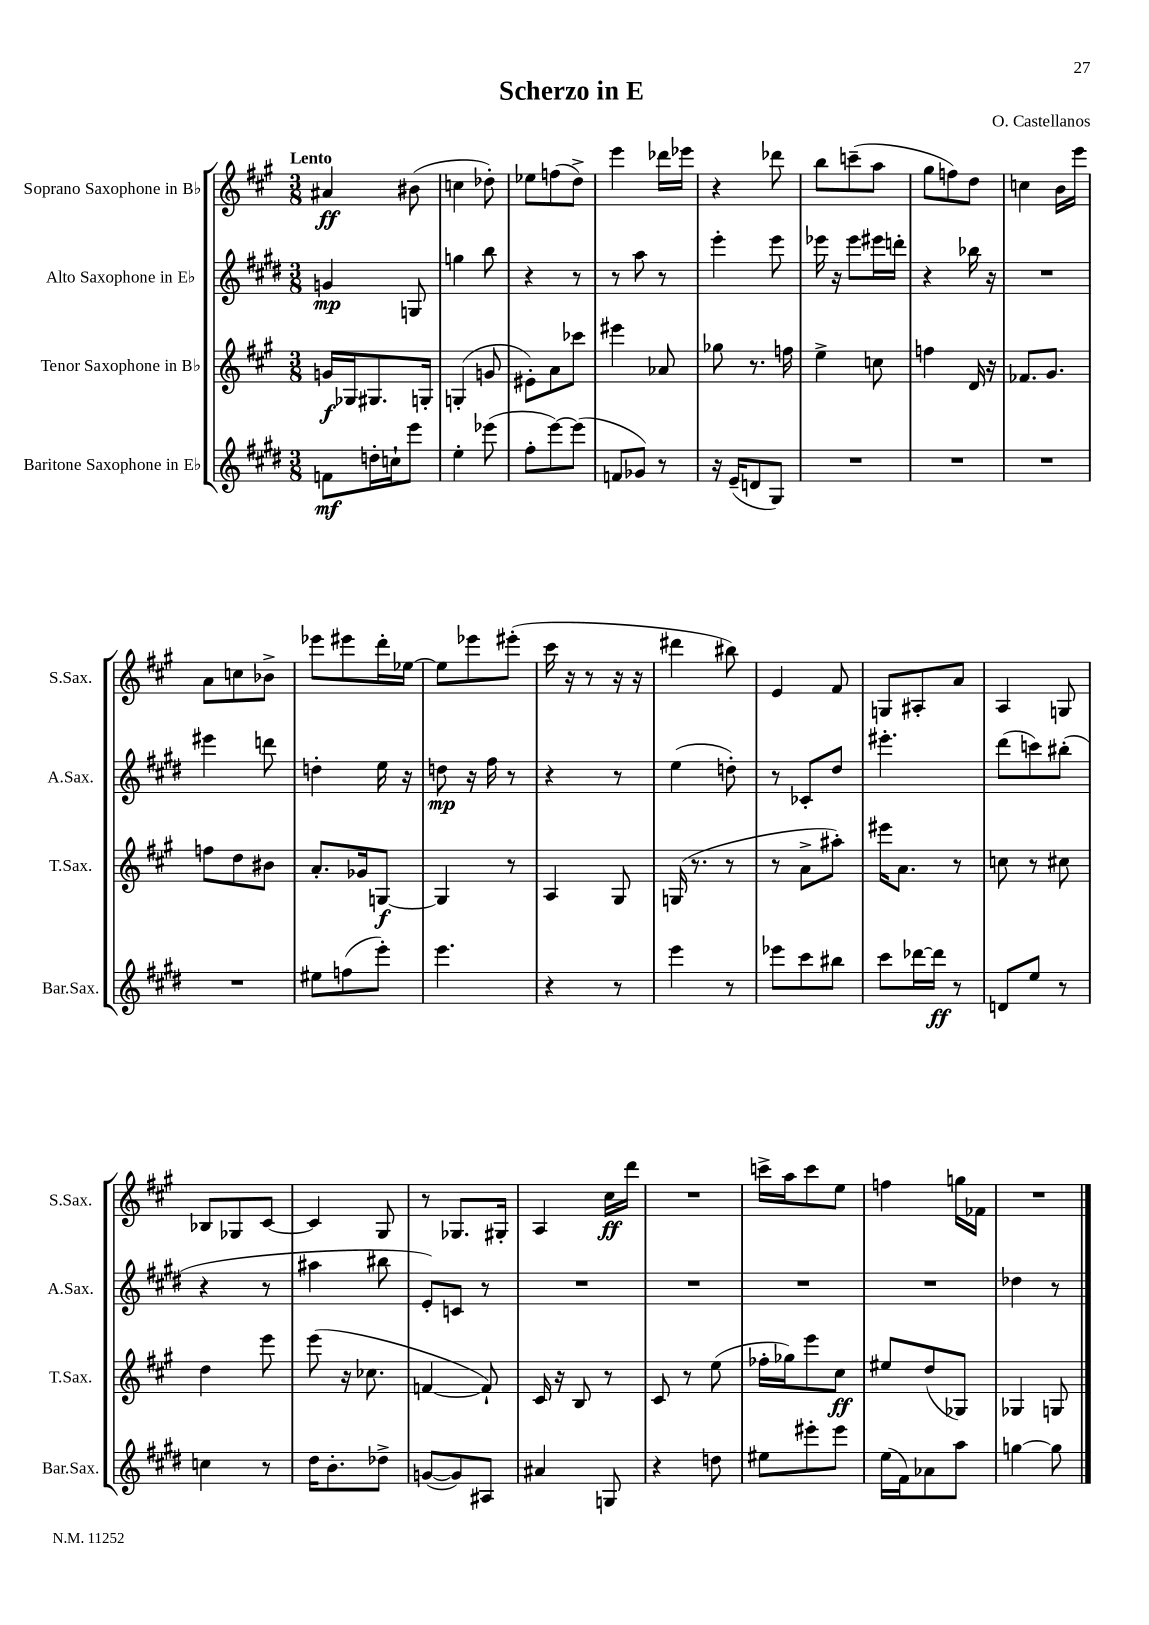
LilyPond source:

\header { title = "Scherzo in E" composer = "O. Castellanos" }
<<
\new StaffGroup <<
\new Staff = "s0" \with { instrumentName = "Soprano Saxophone in Bb" shortInstrumentName = "S.Sax." } {
    \clef treble \key a \major \numericTimeSignature \time 3/8 \tempo "Lento"
    ais'4\ff bis'8( |
    c''4 des''8-.) |
    ees''8 f''8( d''8->) |
    e'''4 des'''16 ees'''16 |
    r4 des'''8 |
    b''8 c'''8--( a''8 |
    gis''8 f''8) d''8 |
    c''4 b'16 e'''16 |
    a'8 c''8 bes'8-> |
    ees'''8 eis'''8 d'''16-. ees''16~ |
    ees''8 ees'''8 eis'''8-.( |
    cis'''16 r16 r8 r16 r16 |
    dis'''4 bis''8) |
    e'4 fis'8 |
    g8 ais8-. a'8 |
    a4 g8 |
    bes8 ges8 cis'8~ |
    cis'4 gis8 |
    r8 ges8. gis16-. |
    a4 cis''16\ff d'''16 |
    R4. |
    c'''16-> a''16 c'''8 e''8 |
    f''4 g''16 fes'16 |
    R4. \bar "|." |
}
\new Staff = "s1" \with { instrumentName = "Alto Saxophone in Eb" shortInstrumentName = "A.Sax." } {
    \clef treble \key e \major \numericTimeSignature \time 3/8
    g'4\mp g8 |
    g''4 b''8 |
    r4 r8 |
    r8 a''8 r8 |
    e'''4-. e'''8 |
    ees'''16 r16 ees'''8 eis'''16 d'''16-. |
    r4 bes''16 r16 |
    R4. |
    eis'''4 d'''8 |
    d''4-. e''16 r16 |
    d''8\mp r16 fis''16 r8 |
    r4 r8 |
    e''4( d''8-.) |
    r8 ces'8-. dis''8 |
    eis'''4.-. |
    dis'''8( c'''8) bis''8-.( |
    r4 r8 |
    ais''4 bis''8 |
    e'8-.) c'8 r8 |
    R4. |
    R4. |
    R4. |
    R4. |
    des''4 r8 \bar "|." |
}
\new Staff = "s2" \with { instrumentName = "Tenor Saxophone in Bb" shortInstrumentName = "T.Sax." } {
    \clef treble \key a \major \numericTimeSignature \time 3/8
    g'16\f ges16 gis8. g16-. |
    g4-.( g'8 |
    eis'8-.) a'8 ces'''8 |
    eis'''4 aes'8 |
    ges''8 r8. f''16 |
    e''4-> c''8 |
    f''4 d'16 r16 |
    fes'8. gis'8. |
    f''8 d''8 bis'8 |
    a'8.-. ges'16 g8~\f |
    g4 r8 |
    a4 gis8 |
    g16( r8. r8 |
    r8 a'8-> ais''8-.) |
    eis'''16 a'8. r8 |
    c''8 r8 cis''8 |
    d''4 e'''8 |
    e'''8( r16 ces''8. |
    f'4~ f'8-!) |
    cis'16 r16 b8 r8 |
    cis'8 r8 e''8( |
    fes''16-. ges''16) e'''8 cis''8\ff |
    eis''8 d''8( ges8) |
    ges4 g8 \bar "|." |
}
\new Staff = "s3" \with { instrumentName = "Baritone Saxophone in Eb" shortInstrumentName = "Bar.Sax." } {
    \clef treble \key e \major \numericTimeSignature \time 3/8
    f'8\mf d''16-. c''16-! e'''8 |
    e''4-. ees'''8( |
    fis''8-. e'''8~) e'''8( |
    f'8 ges'8) r8 |
    r16 e'16--( d'8 gis8) |
    R4. |
    R4. |
    R4. |
    R4. |
    eis''8 f''8( e'''8-.) |
    e'''4. |
    r4 r8 |
    e'''4 r8 |
    ees'''8 cis'''8 bis''8 |
    cis'''8 des'''16~ des'''16\ff r8 |
    d'8 e''8 r8 |
    c''4 r8 |
    dis''16 b'8.-. des''8-> |
    g'8~( g'8) ais8 |
    ais'4 g8 |
    r4 d''8 |
    eis''8 eis'''8-. eis'''8 |
    e''16( fis'16) aes'8 a''8 |
    g''4~ g''8 \bar "|." |
}
>>
>>
\layout { \context { \Score \remove "Bar_number_engraver" } }
